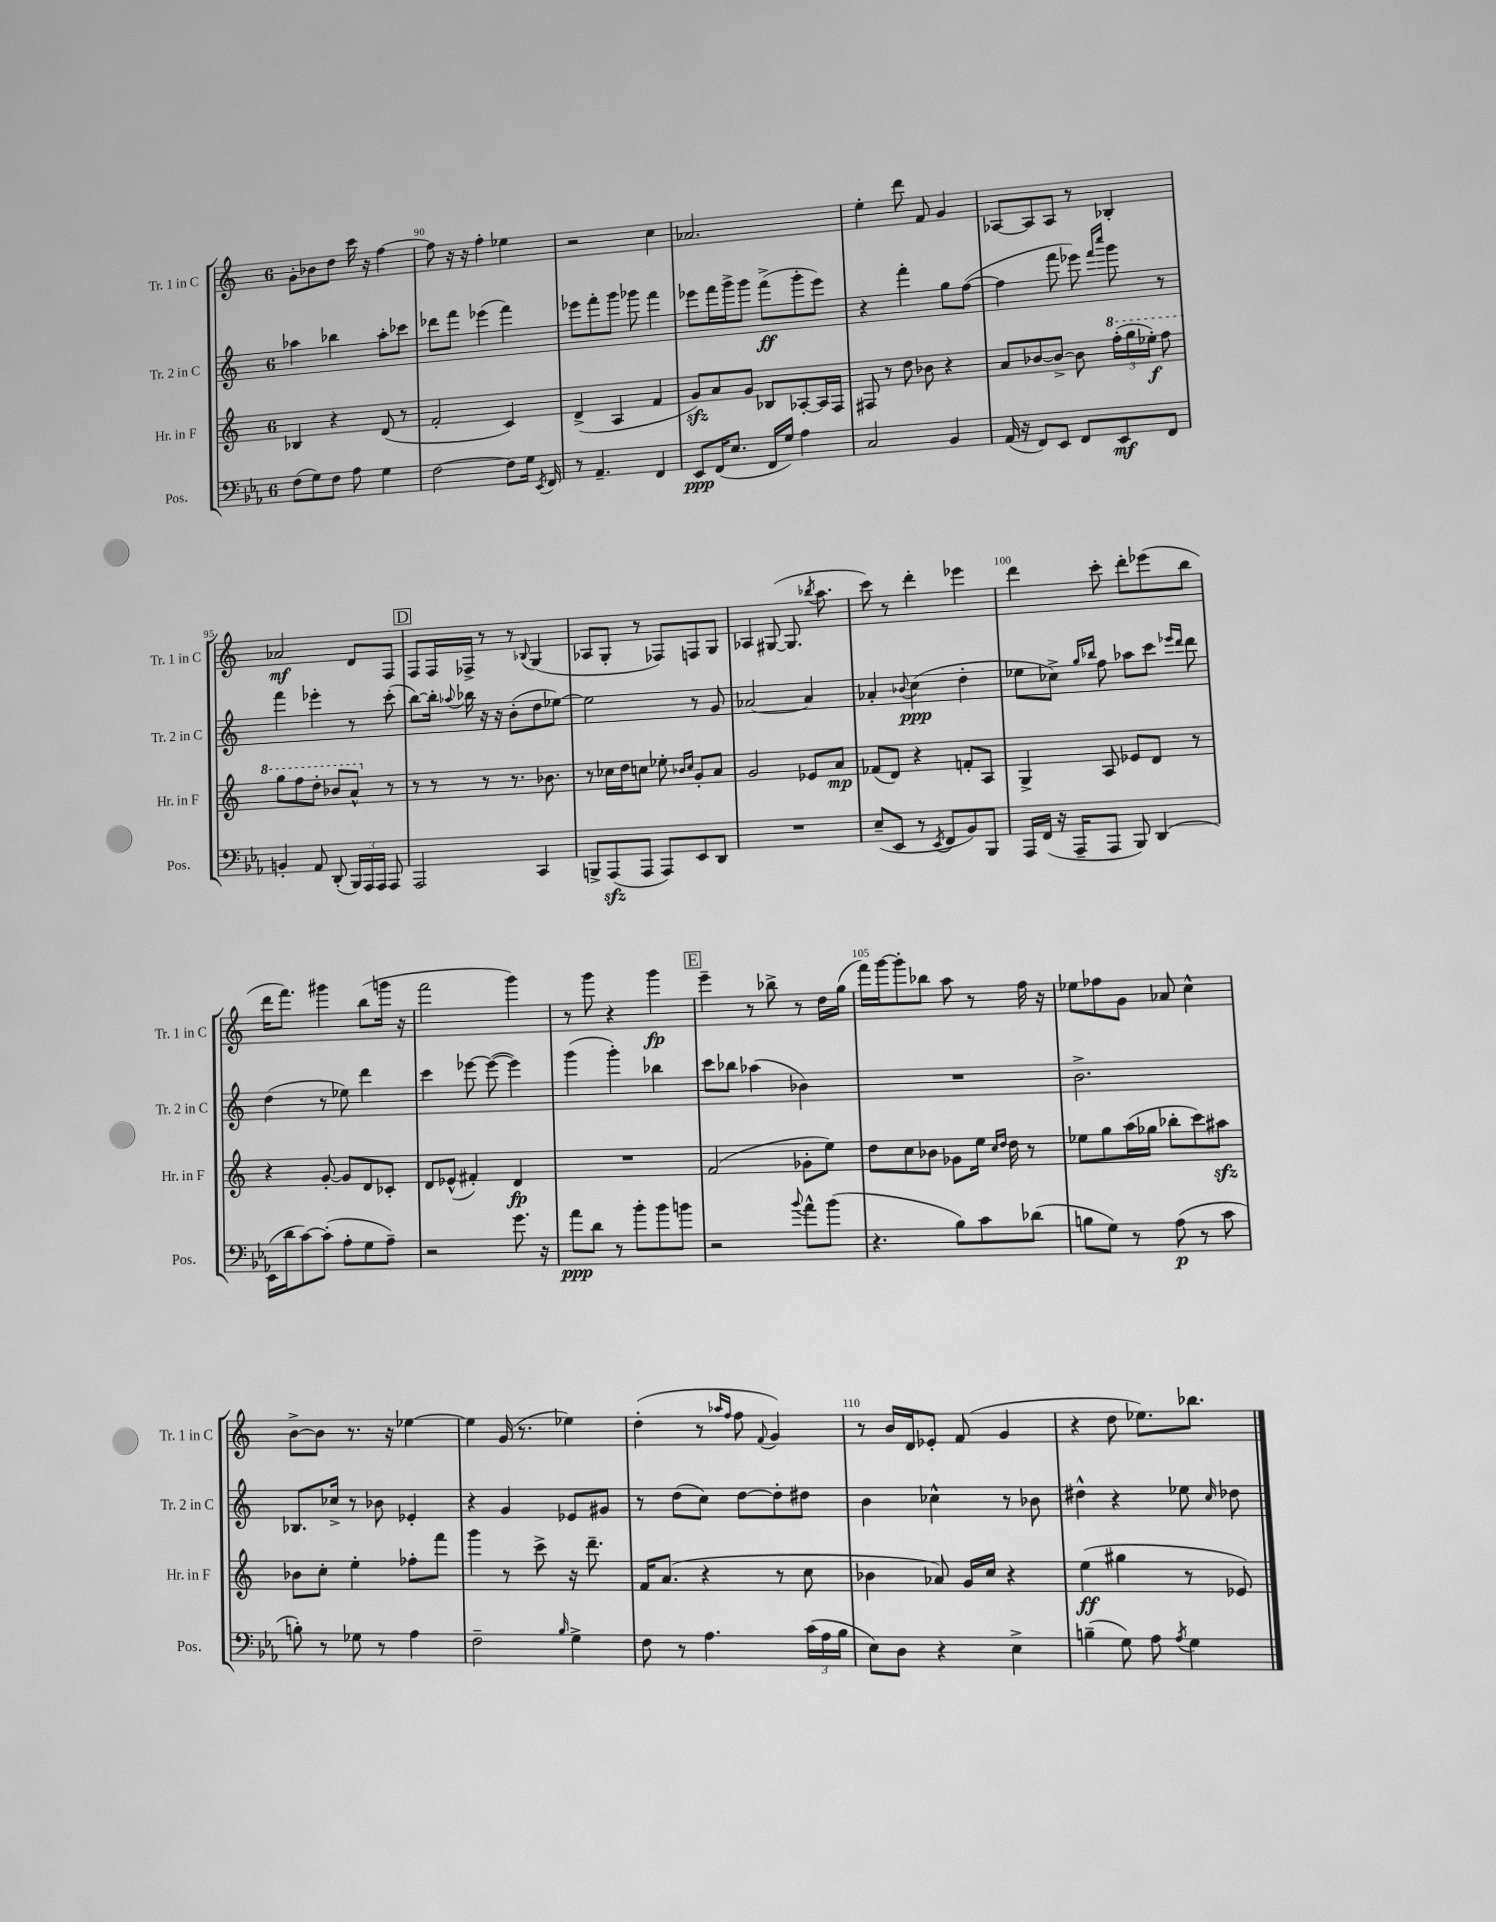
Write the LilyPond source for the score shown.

<<
\new StaffGroup <<
\new Staff = "s0" \with { instrumentName = "Tr. 1 in C" shortInstrumentName = "Tr. 1 in C" } {
    \clef treble \key c \major \once \override Staff.TimeSignature.style = #'single-digit \time 6/8
    \autoBeamOff g'8[-. bes'8 d''8] c'''16 r16 f''4~ |
    f''8 r16 r16 f''4-. ees''4 |
    r2 c''4 |
    aes'2. |
    e''4-. d'''8 f'8 g'4 |
    aes8[~ aes8 aes8] r8 bes4-. |
    aes'2\mf d'8[ f8] |
    \mark \markup { \box "D" } f8[ f16 fes16]-> r8 r8 \appoggiatura { bes8 } g4( |
    aes8[ g8]-. r8 fes8[) f8 g8] |
    aes4 gis8~( gis8. \acciaccatura { bes''8 } a''8. |
    c'''8) r8 d'''4-. ees'''4 |
    d'''4 c'''8-. d'''8[-. ees'''8( b''8] |
    d'''16[ f'''8.]) gis'''4 b''8[( g'''16] r16 |
    f'''2 g'''4) |
    r8 g'''8 r4 g'''4\fp |
    \mark \markup { \box "E" } e'''4-- r8 bes''8-> r8 d''16[ g''16]( |
    f'''16[) g'''16~ g'''8-. bes''8] a''8 r8 f''16 r16 |
    ees''8[ fes''8 g'8] aes'8 c''4-^ |
    b'8[~-> b'8] r8. r16 ees''4~ |
    ees''4 g'16( r8. ees''4) |
    d''4-.( r8 \grace { aes''16[ f''16] } f''8 \appoggiatura { f'8 } g'4) |
    r8 b'16[ d'16 ees'8]-. f'8( g'4 |
    r4 d''8 ees''8.[) bes''8.] \bar "|." |
}
\new Staff = "s1" \with { instrumentName = "Tr. 2 in C" shortInstrumentName = "Tr. 2 in C" } {
    \clef treble \key c \major \once \override Staff.TimeSignature.style = #'single-digit \time 6/8
    \autoBeamOff aes''4 bes''4 aes''8[-. ces'''8] |
    des'''8[ f'''8] ees'''4( f'''4) |
    ees'''8[ f'''8-. g'''8] ges'''8 f'''4 |
    ees'''8[ f'''16 g'''16-> g'''8] f'''8[->\ff( g'''8-. ees'''8]) |
    r4 f'''4-. g''8[ f''8]~( |
    f''4 f'''8 ees'''8) \grace { f'''16[ c''''16] } g'''8 r8 |
    f'''4 ees'''4-. r8 c'''8-.( |
    \mark \markup { \box "D" } b''8[~) b''16]-. \appoggiatura { aes''8 } bes''16 r16 r16 b'8[-.( d''8 ees''8]~) |
    ees''2 r8 g'8 |
    aes'2~ aes'4 |
    aes'4-. \appoggiatura { bes'8 } c''4\ppp( d''4-. |
    ees''8[ ces''8]->) \grace { g''16[ bes''16] } f''8 aes''8[ c'''8] \grace { ees'''16[ d'''16] } d'''8 |
    d''4( r8 ees''8) d'''4 |
    c'''4 ees'''8~ ees'''8~( ees'''4) |
    g'''4( g'''4-.) bes''4 |
    \mark \markup { \box "E" } c'''8[ bes''8] aes''4( bes'4) |
    R2. |
    b'2.-> |
    bes8.[ ces''16]-> r8 bes'8 ees'4-. |
    r4 g'4 ees'8[ gis'8] |
    r8 d''8[( c''8]) d''8[~ d''8-. dis''8] |
    b'4 ces''4-^ r8 bes'8 |
    dis''4-^ r4 ees''8 \grace { c''16 } des''8 \bar "|." |
}
\new Staff = "s2" \with { instrumentName = "Hr. in F" shortInstrumentName = "Hr. in F" } {
    \clef treble \key c \major \once \override Staff.TimeSignature.style = #'single-digit \time 6/8
    \autoBeamOff bes4 r4 d'8( r8 |
    f'2-. c'4) |
    d'4->( a4 f'4 |
    g'8[\sfz) a'8 g'8] bes8[ aes8~-. aes16 f16] |
    fis8 r8 d''8 bes'8 r4 |
    a'8[ bes'8~ bes'8]~-> bes'8 \tuplet 3/2 { \ottava #1 f'''16[-.( g'''16 ees'''16]-.\f) } f'''8 |
    g'''8[ f'''8 d'''8]-. bes''8[ a''8]-^ \ottava #0 r8 |
    \mark \markup { \box "D" } r8 r8 r8 r8. bes'8. |
    r8 ces''16[ d''16 c''8] ees''8-. \grace { bes'16[ c''16] } g'8[-. a'8] |
    g'2 ees'8[ a'8]\mp |
    fes'8[( d'8]) r4 f'8[-. a8] |
    g4-> a8 ees'8[ d'8] r8 |
    r4 g'8~-. g'8[ d'8 ces'8]-. |
    d'8[ ees'8]-^( fis'4-.) d'4\fp |
    R2. |
    \mark \markup { \box "E" } f'2( ges'8[-. e''8]) |
    d''8[ c''8 bes'8] ges'8[ e''16] \grace { c''16[ d''16] } d''16 r8 |
    ees''8[ g''8 a''16( ges''16] bes''8[-. c'''8) ais''8]\sfz |
    bes'8[ c''8]-. e''4-. fes''8[-. f'''8] |
    g'''4 r8 c'''8-> r16 d'''8.-- |
    f'16[ a'8.]( r4 r8 c''8 |
    bes'4 aes'8) g'16[ c''16] r4 |
    e''4\ff( gis''4 r8 ees'8) \bar "|." |
}
\new Staff = "s3" \with { instrumentName = "Pos." shortInstrumentName = "Pos." } {
    \clef bass \key ees \major \once \override Staff.TimeSignature.style = #'single-digit \time 6/8
    \autoBeamOff f8[( g8) f8] aes8 g4 |
    f2~ f8[ g16] \acciaccatura { ees,8 } f,16 |
    r8 aes,4.-- f,4 |
    ees,8[\ppp f,16( ees8.] f,16[ g16]) aes4 |
    c2 bes,4 |
    aes,16( r16 f,8[) ees,8] f,8[ ees,8\mf f,8] |
    b,4-. aes,8 d,8-.( \tuplet 3/2 { bes,,16[) aes,,16 aes,,16] } aes,,8 |
    \mark \markup { \box "D" } aes,,2 c,4 |
    b,,8[-> aes,,8\sfz( aes,,8] aes,,8[) ees,8 d,8] |
    R2. |
    ees8[--( ees,8] r8 \acciaccatura { ees,8 } f,8[ bes,8) bes,,8] |
    aes,,16[ f,16]( r16 aes,,16[-- aes,,8] bes,,8) d,4( |
    ees,16[ d'16 c'8~) c'8]-.( aes8[-. g8 aes8]--) |
    r2 g'8. r16 |
    aes'8[\ppp d'8] r8 bes'8[-. bes'8 b'8] |
    \mark \markup { \box "E" } r2 \appoggiatura { bes'8 } aes'8[-^ bes'8]( |
    r4. bes8[) c'8 des'8]( |
    b8[ g8]) r8 aes8\p( r8 c'8 |
    b8-.) r8 ges8 r8 aes4 |
    f2-- \grace { bes16 } g4-> |
    f8 r8 aes4. \tuplet 3/2 { c'16[( aes16 bes16] } |
    ees8[) d8] r4 ees4-> |
    b4--( g8) aes8 \acciaccatura { aes8 } g4 \bar "|." |
}
>>
>>
\layout { \context { \Score currentBarNumber = #89 \override BarNumber.break-visibility = ##(#f #t #t) barNumberVisibility = #(every-nth-bar-number-visible 5) } }
